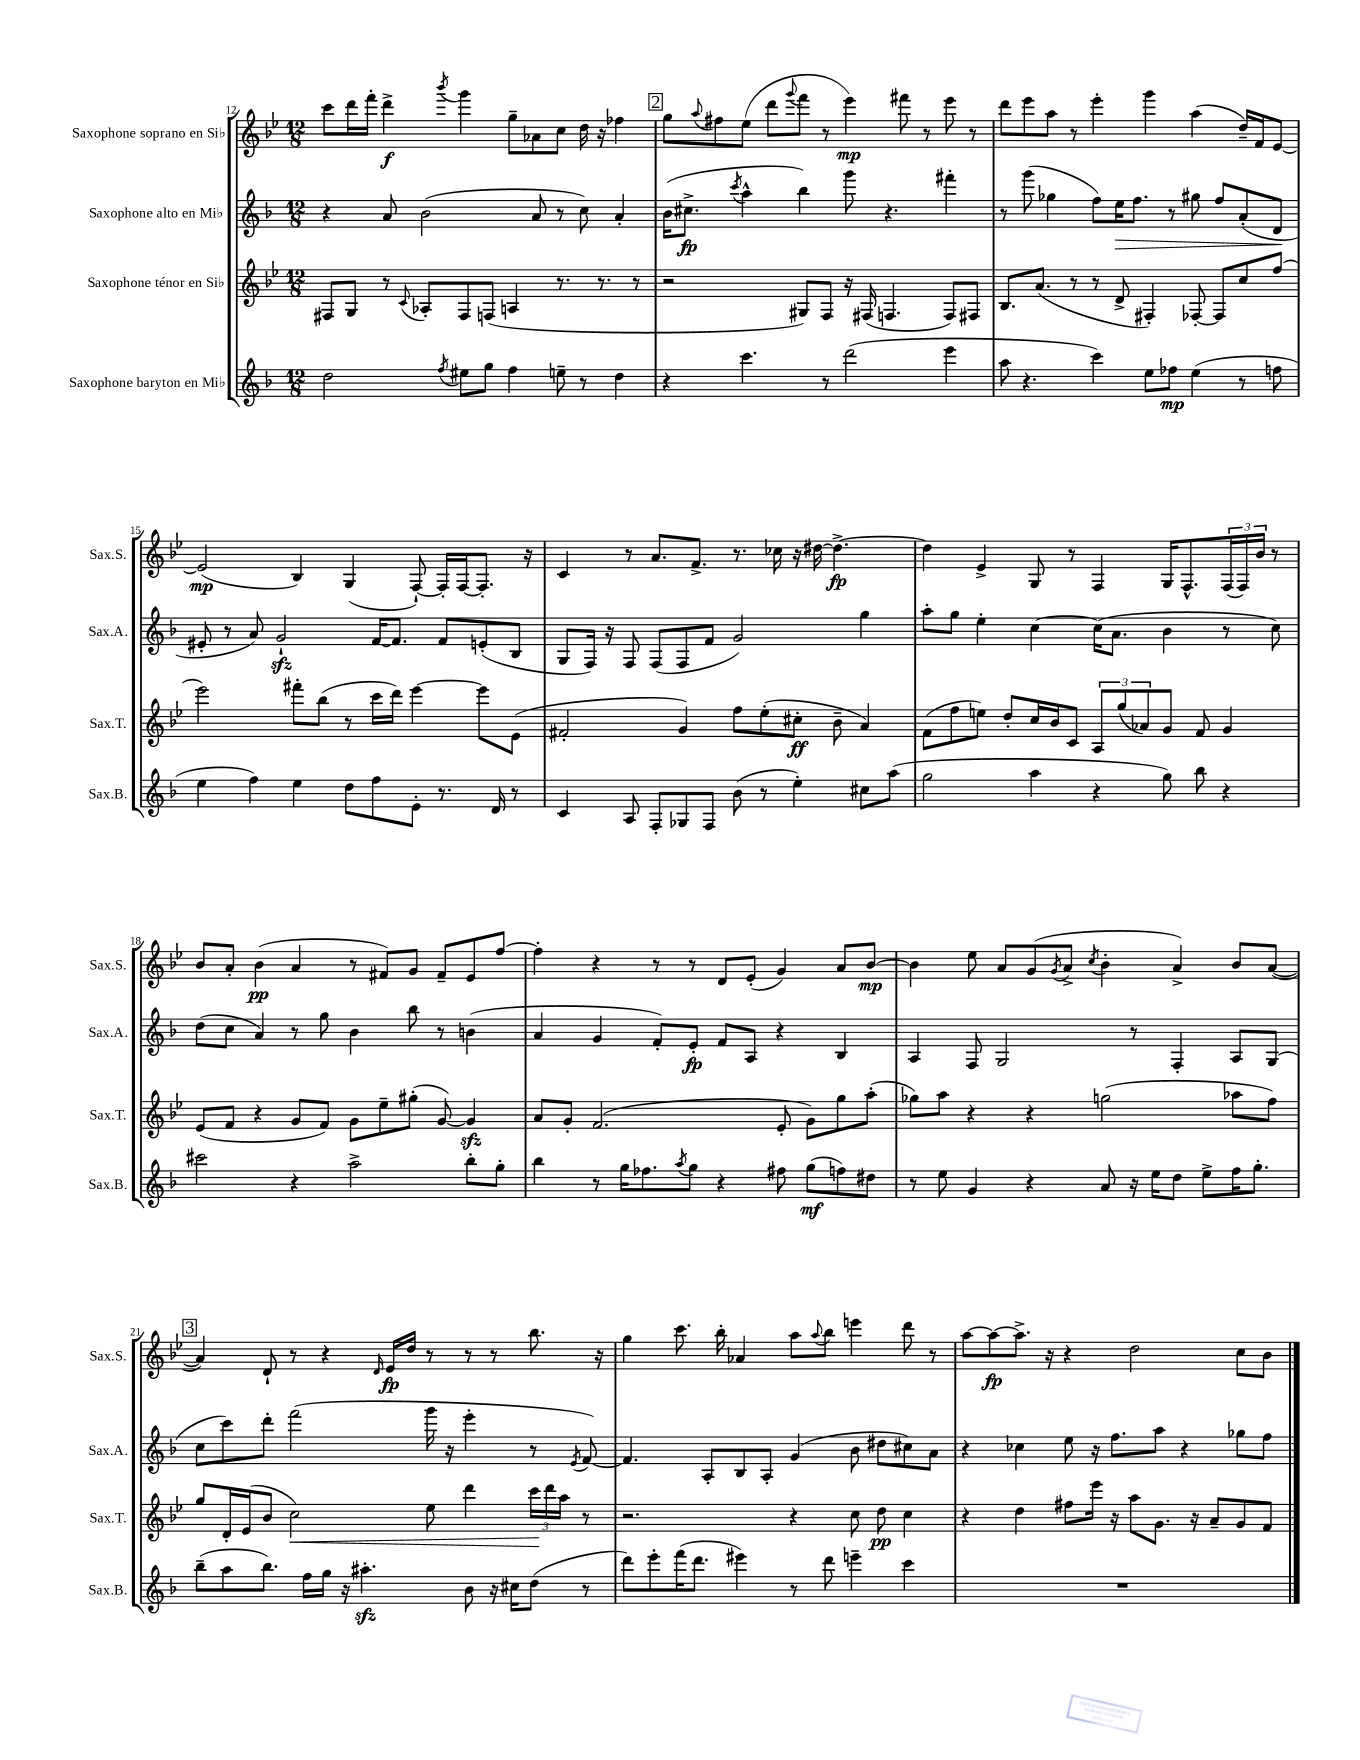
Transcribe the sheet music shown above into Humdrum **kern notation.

**kern	**kern	**kern	**kern
*staff4	*staff3	*staff2	*staff1
*clefG2	*clefG2	*clefG2	*clefG2
*k[b-]	*k[b-e-]	*k[b-]	*k[b-e-]
*M12/8	*M12/8	*M12/8	*M12/8
2dd\	8F#/L	4r	8ccc\L
.	8G/J	.	16ddd\L
.	.	.	16fff'\JJ
.	8r	8a/	4ddd^\
.	8qqc/	.	.
.	8A-'/L	(2b-\	.
8qff/	.	.	8qbbb-/
8ee#\L	8F#/	.	4ggg\
8gg\J	(8F/J	.	.
4ff\	4A/	.	8gg~\L
.	.	8a/	8a-\
8ee~\	8.r	8r	8cc\J
8r	.	8cc\)	16dd\
.	8.r	.	16r
4dd\	.	4a'/	4ff-\
.	8r	.	.
=	=	=	=
4r	2r	(16b-\LK	8gg\L
.	.	8.cc#^\J	.
.	.	.	8qqaa/
.	.	.	8ff#\
.	.	8qccc/	.
4.ccc\	.	4aa^^\	(8ee-\J
.	.	.	8ddd\L
.	.	.	8qqggg/
.	8G#/L)	4bb-\)	8fff\J
8r	8F/J	.	8r
(2ddd\	16r	8ggg\	4eee-\)
.	(16F#/	.	.
.	4.F/	4.r	.
.	.	.	8fff#\
.	.	.	8r
4eee\	8F/L)	4fff#'\	8eee-\
.	8F#/J	.	8r
=	=	=	=
8aa\	8.B-/L	8r	8ddd\L
4.r	.	(8ggg\	8eee-\
.	(8.a/J	.	.
.	.	4gg-\	8aa\J
.	8r	.	8r
4ccc\)	8r	8ff\L)	4eee-'\
.	8d^/	16ee\K	.
.	.	8.ff\J	.
8ee\L	4F#'/)	.	4ggg\
8ff-\J	.	8r	.
(4ee\	[8F-'/	8gg#\	(4aa\
.	8F-/]L	8ff/L	.
8r	8cc/	(8a'/	16dd~/LL)
.	.	.	16f/J
8ff\	(8ff/J	8d/J	[8e-/J
=	=	=	=
4ee\	2eee-\)	8e#'/	(2e-/]
.	.	8r	.
4ff\)	.	8a/)	.
.	.	2g`/	.
4ee\	8fff#'\L	.	4B-/)
.	(8bb-\J	.	.
8dd\L	8r	.	(4G/
8ff\	16ccc\LL	[16f/LK	.
.	16ddd\JJ)	8.f/]J	.
8e'\J	[4eee-\	.	[8F`/)
8.r	.	8f/L	16F'/]LL
.	.	.	[16F/J
.	8eee-\]L	(8e'/	8.F'/]J
16d/	.	.	.
8r	(8e-\J	8B-/J	.
.	.	.	16r
=	=	=	=
4c/	2f#'/	8G/L	4c/
.	.	16F/Jk)	.
.	.	16r	.
8A/	.	8F/	8r
8F'/L	.	(8F/L	8.a/L
8G-/	4g/)	8F/	.
.	.	.	8.f^/J
8F/J	.	8f/J	.
(8b-\	8ff\L	2g/)	8.r
8r	(8ee-'\	.	.
.	.	.	16cc-\
4ee'\)	8cc#'\J	.	16r
.	.	.	[16dd#\
.	8b-~\	.	4.dd#^\_
8cc#\L	4a/)	4gg\	.
(8aa\J	.	.	.
=	=	=	=
2gg\	(8f\L	8aa'\L	4dd#\]
.	8ff\	8gg\J	.
.	8ee\J)	4ee'\	4e-^/
.	8dd'/L	.	.
4aa\	16cc/L	[4cc\	8G/
.	16b-/J	.	.
.	8c/J	.	8r
4r	12A/L	(16cc\]LK	4F/
.	.	8.a\J	.
.	(12gg/	.	.
.	12a-/)	.	.
8gg\)	8g/J	4b-\	16G/LK
.	.	.	8.F^^/
8bb-\	8f/	.	.
4r	4g/	8r	(24F/L
.	.	.	24F/)
.	.	.	24b-/JJ
.	.	8cc\)	8r
=	=	=	=
2ccc#\	(8e-/L	(8dd\L	8b-/L
.	8f/J	8cc\J	8a'/J
.	4r	4a/)	(4b-\
4r	8g/L	8r	4a/
.	8f/J)	8gg\	.
2aa^\	8g\L	4b-\	8r
.	8ee-~\	.	8f#/L)
.	(8gg#'\J	8bb-\	8g/J
.	[8g/)	8r	8f#~/L
8bb-'\L	4g/]	(4b\	8e-/
8gg'\J	.	.	[8ff/J
=	=	=	=
4bb-\	8a/L	4a/	4ff'\]
.	8g'/J	.	.
8r	(2.f/	4g/	4r
16gg\LK	.	.	.
8.ff-\	.	.	.
.	.	8f'/L)	8r
8qaa/	.	.	.
8gg\J	.	8e'/J	8r
4r	.	8f/L	8d/L
.	.	8A/J	(8e-'/J
8ff#\	8e-'/	4r	4g/)
(8gg\L	8g\L)	.	.
8ff\)	8gg\	4B-/	8a/L
8dd#\J	(8aa'\J	.	[8b-/J
=	=	=	=
8r	8gg-\L)	4A/	4b-\]
8ee\	8aa\J	.	.
4g/	4r	8F/	8ee-\
.	.	2G/	8a/L
4r	4r	.	(8g/
.	.	.	8qg/
.	.	.	8a^/J
.	.	.	8qcc/
8a/	(2gg\	.	4b-'\
16r	.	8r	.
16ee\LK	.	.	.
8dd\J	.	4F'/	4a^/)
8ee^\L	.	.	.
16ff\K	8aa-\L	8A/L	8b-/L
8.gg'\J	.	.	.
.	8ff\J)	(8G/J	([8a/J
=	=	=	=
(8bb-~\L	8gg/L	8cc\L	4a/])
8aa\	16d'/L	8ccc\)	.
.	(16e-/J	.	.
8.bb-\J)	8b-/J	8ddd'\J	8d`/
.	2cc\)	(2fff\	8r
16ff\LL	.	.	.
16gg\JJ	.	.	4r
16r	.	.	.
4.aa#'\	.	.	.
.	.	.	16qqd/
.	.	.	16e-/LL
.	.	.	16dd/JJ
.	8ee-\	16ggg\	8r
.	.	16r	.
8b-\	4ddd\	4eee'\	8r
16r	.	.	8r
16cc#\LK	.	.	.
(8dd\J	24ccc\LL	8r	8.bb-\
.	24ddd\	.	.
.	24aa\JJ	.	.
.	.	8qe/	.
8r	8r	[8f/)	.
.	.	.	16r
=	=	=	=
8ddd\L)	2.r	4.f/]	4gg\
8eee'\	.	.	.
(16fff\K	.	.	8.ccc\
8.ddd\J	.	.	.
.	.	8A'/L	.
.	.	.	16bb-'\
4eee#\)	.	8B-/	4a-/
.	.	8A'/J	.
8r	4r	(4g/	8aa\L
.	.	.	8qqaa/
8ddd\	.	.	8bb-\J
4eee~\	8cc\	8b-\	4eee\
.	8dd\	8dd#\L	.
4ccc\	4cc\	8cc#\)	8ddd\
.	.	8a\J	8r
=	=	=	=
1.r	4r	4r	[8aa\L
.	.	.	8aa\_
.	4dd\	4cc-\	8.aa^\]J
.	.	.	16r
.	8ff#\L	8ee\	4r
.	16eee-\Jk	16r	.
.	16r	8.ff\L	.
.	8aa\L	.	2dd\
.	8.g\J	8aa\J	.
.	.	4r	.
.	16r	.	.
.	8a~/L	.	.
.	8g/	8gg-\L	8cc\L
.	8f/J	8ff\J	8b-\J
==	==	==	==
*-	*-	*-	*-
